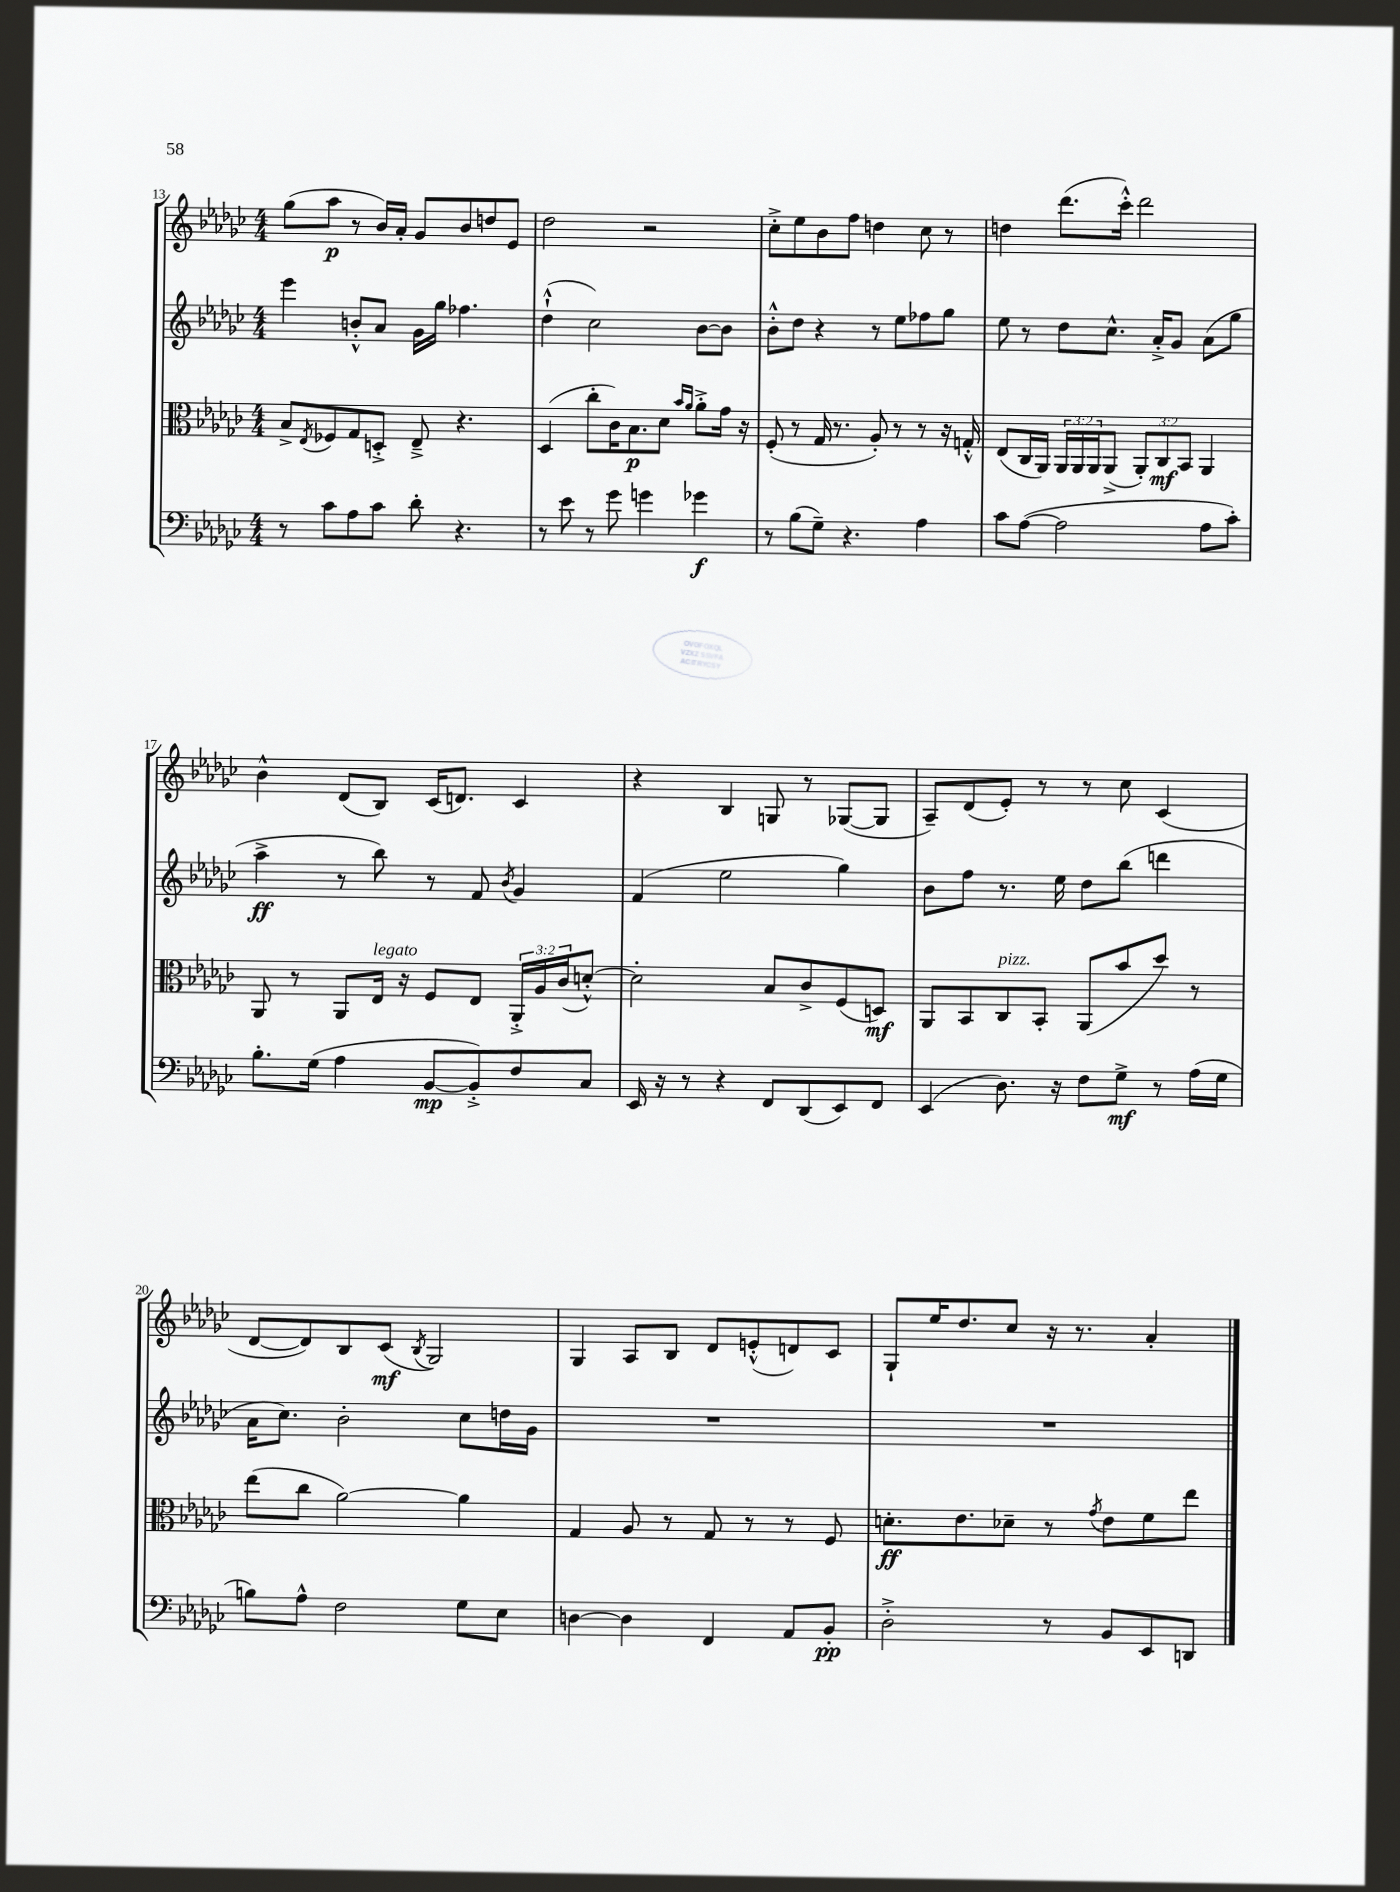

**kern	**kern	**kern	**kern
*staff4	*staff3	*staff2	*staff1
*clefF4	*clefC3	*clefG2	*clefG2
*k[b-e-a-d-g-c-]	*k[b-e-a-d-g-c-]	*k[b-e-a-d-g-c-]	*k[b-e-a-d-g-c-]
*M4/4	*M4/4	*M4/4	*M4/4
8r	8B-^/L	4eee-\	(8gg-\L
.	8qE-/	.	.
8c-\L	8F-/	.	8aa-\J
8A-\	8G-/	8b'^^/L	8r
8c-\J	8D'^/J	8a-/J	16b-/LL)
.	.	.	16a-'/JJ
8d-'\	8E-~^/	16g-\LL	8g-/L
.	.	16gg-\JJ	.
4.r	4.r	4.ff-\	8b-/
.	.	.	8dd/
.	.	.	8e-/J
=	=	=	=
8r	(4D-/	(4dd-`^^\	2dd-\
8e-\	.	.	.
8r	8cc-'\L	2cc-\)	.
8g-\	16c-\K)	.	.
.	8.B-\	.	.
4g\	.	.	2r
.	8d-\J	.	.
.	16qqb-/LL	.	.
.	16qqa-/JJ	.	.
4g-\	8a-'^\L	[8b-\L	.
.	16g-\Jk	8b-\]J	.
.	16r	.	.
=	=	=	=
8r	(8F'/	8b-'^^\L	8cc-'^\L
(8B-\L	8r	8dd-\J	8ee-\
8G-~\J)	16G-/	4r	8b-\
.	8.r	.	.
4.r	.	.	8ff\J
.	8A-'/)	8r	4dd\
.	8r	8ee-\L	.
4A-\	8r	8ff-\	8cc-\
.	16r	8gg-\J	8r
.	16G'^^/	.	.
=	=	=	=
8c-\L	(8E-/L	8ee-\	4dd\
([8A-\J	16C-/L	8r	.
.	16AA-/JJ)	.	.
2A-\]	24AA-/LL	8dd-\L	(8.ddd-\L
.	24AA-/	.	.
.	24AA-/J	.	.
.	(8AA-^/J	8.cc-^^\J	.
.	.	.	16ccc-'^^\Jk)
.	12AA-'/L)	.	2ddd-\
.	.	16a-'^/LK	.
.	12C-/	.	.
.	.	8g-/J	.
.	12BB-/J	.	.
8A-\L	4AA-/	(8a-\L	.
8c-'\J)	.	8gg-\J	.
=	=	=	=
8.B-'\L	8AA-/	4aa-^\	4b-^^\
.	8r	.	.
(16G-\Jk	.	.	.
4A-\	8AA-/L	8r	(8d-/L
.	16E-/Jk	8bb-\)	8B-/J)
.	16r	.	.
[8BB-/L	8F/L	8r	(16c-/LK
.	.	.	8.d/J)
8BB-'^/])	8E-/J	8f/	.
.	.	8qb-/	.
8F/	24AA-'^/LL	4g-/	4c-/
.	24A-/	.	.
.	(24c-/J	.	.
8C-/J	[8d'^^/J)	.	.
=	=	=	=
16EE-/	2d'\]	(4f/	4r
16r	.	.	.
8r	.	.	.
4r	.	2ee-\	4B-/
8FF/L	8B-/L	.	8G/
(8DD-/	8c-^/	.	8r
8EE-/)	(8F/	4gg-\)	([8G-/L
8FF/J	8D/J)	.	8G-/]J
=	=	=	=
(4EE-/	8AA-/L	8b-\L	8A-~/L)
.	8BB-/	8ff\J	(8d-/
8.D-\)	8C-/	8.r	8e-'/J)
.	8BB-'/J	.	8r
16r	.	16ee-\	.
8F\L	(8AA-/L	8dd-\L	8r
8G-^\J	8b-/	(8bb-\J	8cc-\
8r	8dd-/J)	4ddd\	(4c-/
(16A-\LL	8r	.	.
16G-\JJ	.	.	.
=	=	=	=
8B\L)	(8ee-\L	16a-\LK	[8d-/L
.	.	8.cc-\J)	.
8A-^^\J	8cc-\J	.	8d-/])
2F\	[2a-\)	2b-'\	8B-/
.	.	.	(8c-/J
.	.	.	8qB-/
.	.	.	2G-/)
8G-\L	4a-\]	8cc-\L	.
8E-\J	.	16dd\L	.
.	.	16g-\JJ	.
=	=	=	=
[4D\	4G-/	1r	4G-/
4D\]	8A-/	.	8A-/L
.	8r	.	8B-/J
4FF/	8G-/	.	8d-/L
.	8r	.	(8e'^^/
8AA-/L	8r	.	8d/)
8BB-'/J	8F/	.	8c-/J
=	=	=	=
2D-'^\	8.d'\L	1r	8G-`/L
.	.	.	16ee-/K
.	8.e-\	.	8.dd-/
.	8d-~\J	.	8cc-/J
8r	8r	.	16r
.	.	.	8.r
.	8qg-/	.	.
8BB-/L	8e-\L	.	.
8EE-/	8f\	.	4a-'/
8DD/J	8ee-\J	.	.
==	==	==	==
*-	*-	*-	*-
